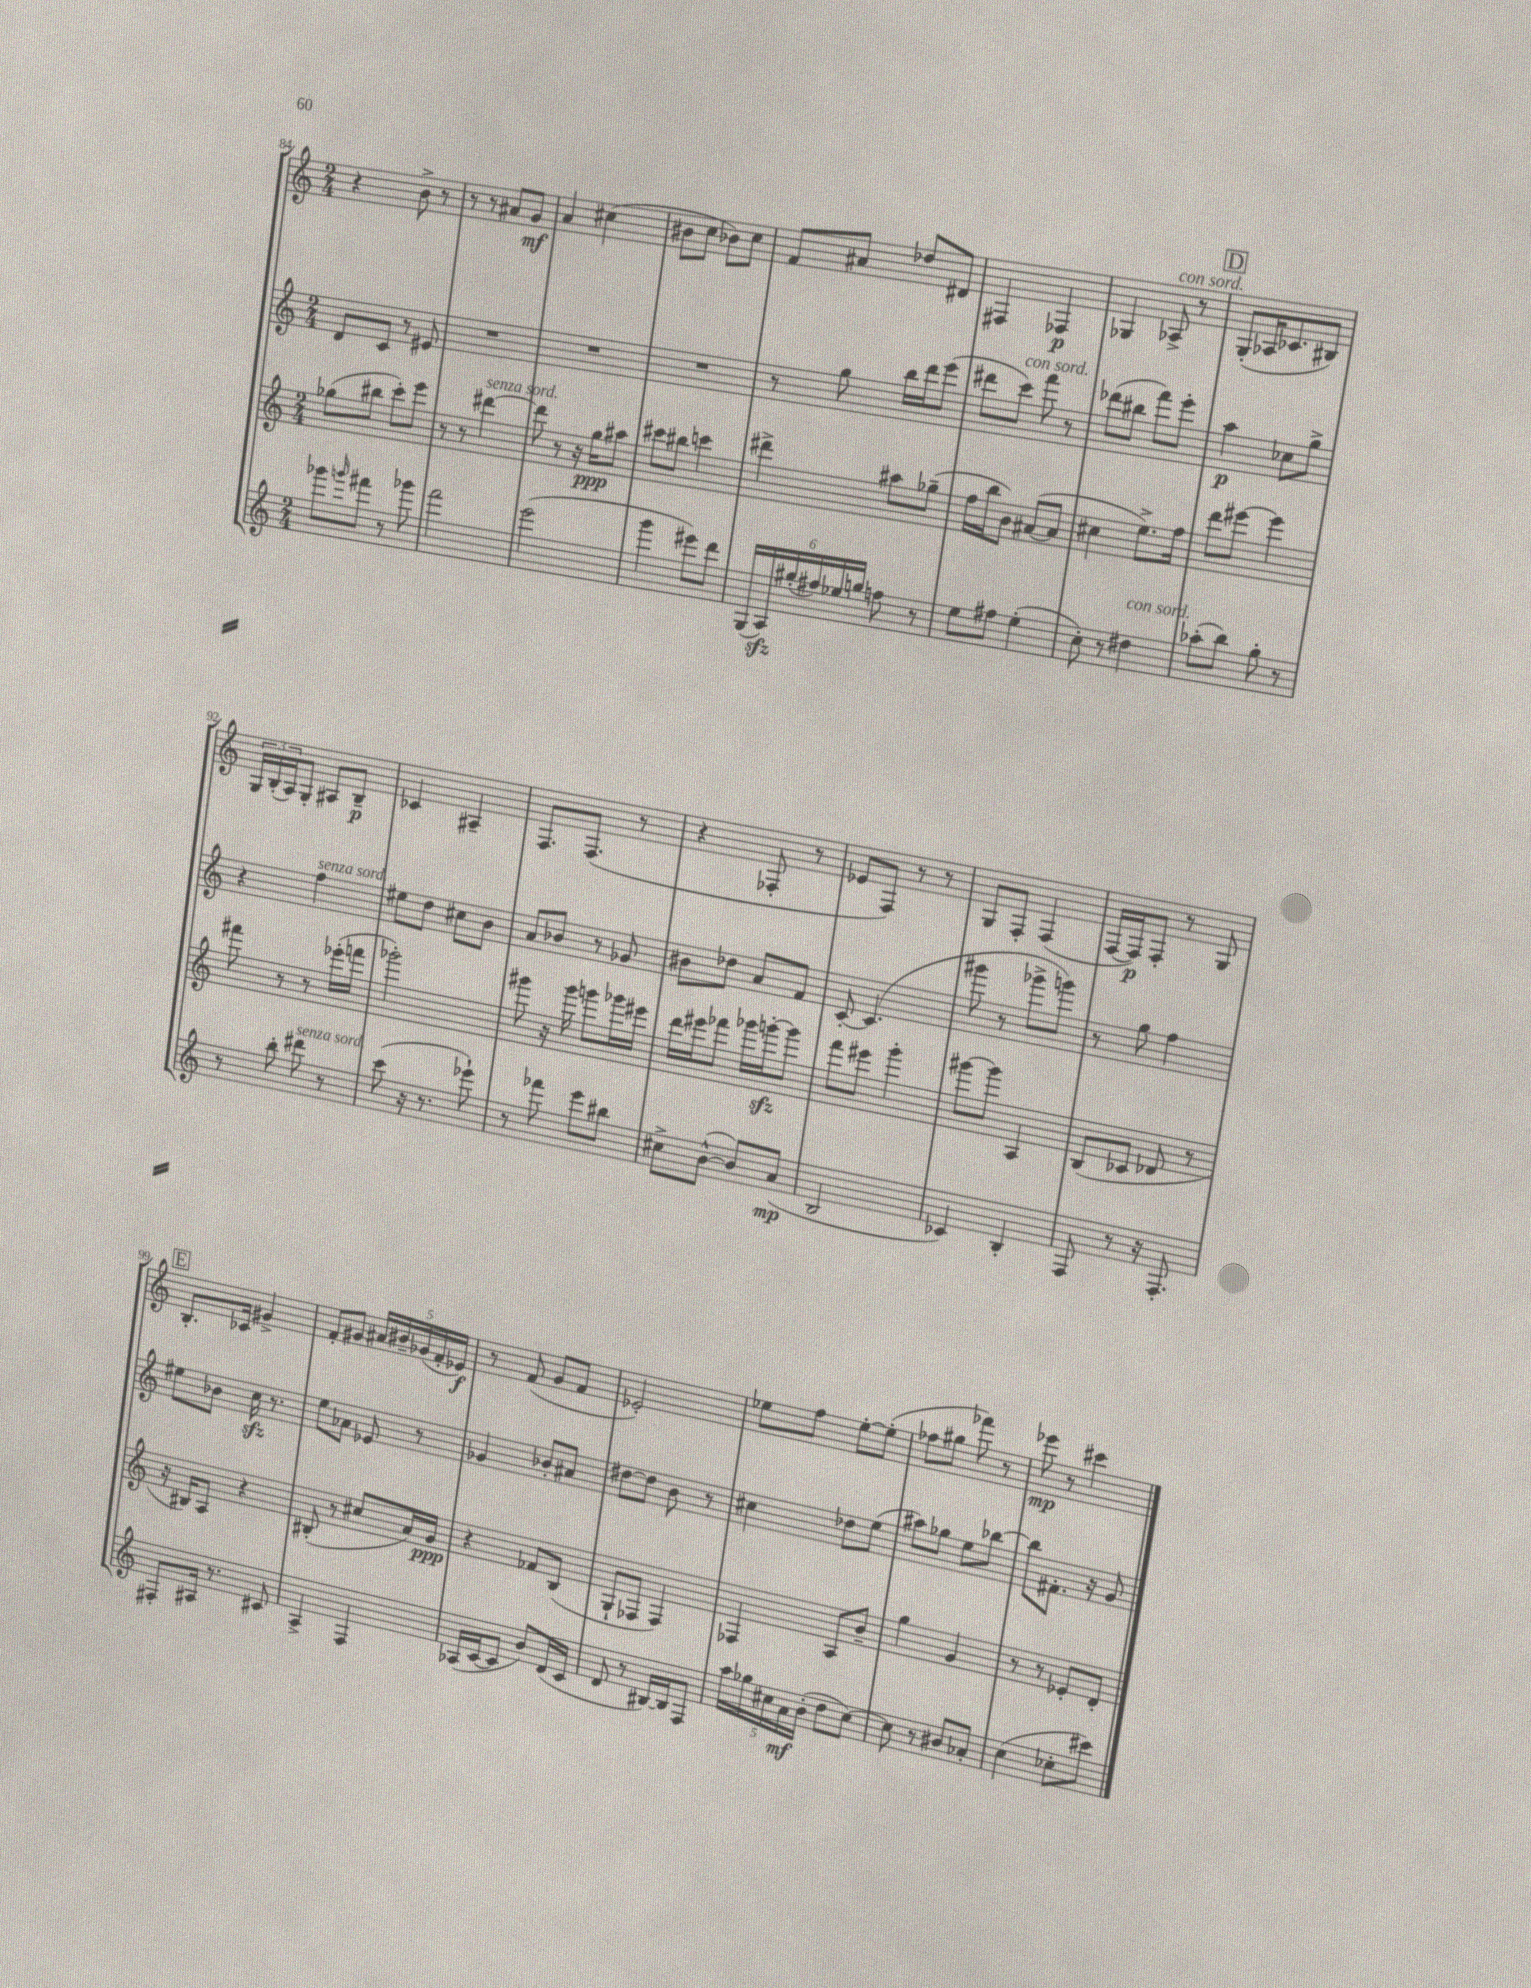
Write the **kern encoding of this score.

**kern	**dynam	**kern	**dynam	**kern	**dynam	**kern	**dynam
*part4	*part4	*part3	*part3	*part2	*part2	*part1	*part1
*staff4	*staff4	*staff3	*staff3	*staff2	*staff2	*staff1	*staff1
*clefG2	*	*clefG2	*	*clefG2	*	*clefG2	*
*k[]	*	*k[]	*	*k[]	*	*k[]	*
*M2/4	*	*M2/4	*	*M2/4	*	*M2/4	*
=84	=84	=84	=84	=84	=84	=84	=84
8ggg-X\L	.	(8gg-X\L	.	8d/L	.	4r	.
16qqgggn/	.	.	.	.	.	.	.
8fff#X\J	.	8bb#X\J	.	8c/J	.	.	.
8r	.	8ccc'\L)	.	8r	.	8b^\	.
8ggg-X\	.	8eee\J	.	8e#X/	.	8r	.
=85	=85	=85	=85	=85	=85	=85	=85
2fff\	.	8r	.	2r	.	8r	.
.	.	8r	.	.	.	8r	.
!	!	!LO:TX:a:i:t=senza sord.	!	!	!	!	!
.	.	[4ddd#X\	.	.	.	8a#X/L	.
.	.	.	.	.	.	8g/J	mf
=86	=86	=86	=86	=86	=86	=86	=86
(2eee\	.	8ddd#\]	.	2r	.	4a/	.
.	.	8r	.	.	.	.	.
.	.	16r	.	.	.	(4cc#X\	.
.	.	16gg\KL	ppp	.	.	.	.
.	.	8aa#X\J	.	.	.	.	.
=87	=87	=87	=87	=87	=87	=87	=87
4ggg\	.	8ccc#X\L	.	2r	.	8b#X\L	.
.	.	8bb#X\J	.	.	.	8cc\J	.
8eee#X\L)	.	4cccn\	.	.	.	8b-X\L)	.
8ddd\J	.	.	.	.	.	8cc\J	.
=88	=88	=88	=88	=88	=88	=88	=88
(24G/LL	.	4ddd#X^\	.	8r	.	8f/L	.
24Azz/)	.	.	.	.	.	.	.
(24gg#X'/	.	.	.	.	.	.	.
24ff#X/)	.	.	.	8gg\	.	8a#X/J	.
24ee-X/	.	.	.	.	.	.	.
24ggn/JJ	.	.	.	.	.	.	.
8ffn\	.	8aa#X\L	.	16bb\LL	.	8dd-X/L	.
.	.	.	.	16ddd\J	.	.	.
8r	.	(8gg-X~\J	.	(8eee\J	.	8d#X/J	.
=89	=89	=89	=89	=89	=89	=89	=89
8ee\L	.	16ff\LL	.	8ddd#X\L	.	4F#X/	.
.	.	16bb\J	.	.	.	.	.
!	!	!	!	!LO:TX:a:i:t=con sord.	!	!	!
8ff#X\J	.	8b\J)	.	8ccc\J)	.	.	.
(4ee'\	.	([8a#X/L	.	8fff\	.	4F-X/	p
.	.	8a#/J]	.	8r	.	.	.
=90	=90	=90	=90	=90	=90	=90	=90
8cc'\)	.	4cc#X\	.	(8ddd-X\L	.	4G-X/	.
8r	.	.	.	8bb#X\J	.	.	.
!	!	!	!	!	!	!LO:TX:a:i:t=con sord.	!
!LO:TX:a:i:t=con sord.	!	!	!	!	!	!	!
4dd#X\	.	8.ee^\L)	.	8fff\L)	.	8A-X^/	.
.	.	.	.	8eee'\J	.	8r	.
.	.	16ff\Jk	.	.	.	.	.
!!LO:REH:place=s1:t=D
=91	=91	=91	=91	=91	=91	=91	=91
(8aa-X'\L	.	8ddd\L	.	4aa\	p	(8G'/L	.
8bb\J)	.	[8eee#X\J	.	.	.	16A-X/K	.
.	.	.	.	.	.	8.c-X/	.
8gg'\	.	4eee#\]	.	8cc-X\L	.	.	.
8r	.	.	.	8gg^\J	.	8B#X/J)	.
!!LO:LB:g=z
=92	=92	=92	=92	=92	=92	=92	=92
8r	.	8fff#X\	.	4r	.	24G/LL	.
.	.	.	.	.	.	(24B'/	.
.	.	.	.	.	.	24A/J)	.
8bb'\	.	8r	.	.	.	8G'/J	.
!	!	!	!	!LO:TX:a:i:t=senza sord.	!	!	!
!LO:TX:a:i:t=senza sord.	!	!	!	!	!	!	!
8ddd#X\	.	8r	.	4ff\	.	8A#X/L	.
8r	.	(16eee-X'\LL	.	.	.	8B~/J	p
.	.	16fffn\JJ	.	.	.	.	.
=93	=93	=93	=93	=93	=93	=93	=93
(8ccc\	.	2ggg-X'\)	.	8ee#X\L	.	4c-X/	.
16r	.	.	.	8dd\J	.	.	.
8.r	.	.	.	.	.	.	.
.	.	.	.	8cc#X\L	.	4A#X~/	.
8eee-X`\)	.	.	.	8b\J	.	.	.
=94	=94	=94	=94	=94	=94	=94	=94
8r	.	8ggg#X\	.	8a/L	.	8.F/L	.
8fff-X\	.	16r	.	8b-X/J	.	.	.
.	.	16ggg#\	.	.	.	(8.F/J	.
8eee\L	.	8gggn\L	.	8r	.	.	.
8bb#X\J	.	16ggg-X\L	.	8g-X/	.	8r	.
.	.	16eee#X\JJ	.	.	.	.	.
=95	=95	=95	=95	=95	=95	=95	=95
8cc#X^\L	.	16ddd\LL	.	8b#X\L	.	4r	.
.	.	16eee#X\J	.	.	.	.	.
([8b^^\J	.	8fff-X\J	.	8dd-X\J	.	.	.
8b/L])	.	16ggg-X\LL	.	8a/L	.	8F-X'/	.
.	.	[16gggnzz'\J	.	.	.	.	.
(8a/J	mp	8ggg\J]	.	8f/J	.	8r	.
=96	=96	=96	=96	=96	=96	=96	=96
2B/	.	8fff\L	.	[8c'/	.	8e-X/L	.
.	.	8eee#X\J	.	(4.c/]	.	8F/J)	.
.	.	4ggg'\	.	.	.	8r	.
.	.	.	.	.	.	8r	.
=97	=97	=97	=97	=97	=97	=97	=97
4c-X/)	.	[8ggg#X\L	.	8ggg#X\	.	8G/L	.
.	.	8ggg#\J]	.	8r	.	8F'/J	.
4B'/	.	4A/	.	8ggg-X^\L	.	(4F/	.
.	.	.	.	8gggn\J)	.	.	.
=98	=98	=98	=98	=98	=98	=98	=98
8F/	.	(8B/L	.	8r	.	[16F/LL	.
.	.	.	.	.	.	16F/J])	p
8r	.	8c-X/J	.	8gg\	.	8F'/J	.
16r	.	8d-X/	.	4ff\	.	8r	.
8.F'/	.	.	.	.	.	.	.
.	.	8r	.	.	.	8G/	.
!!LO:LB:g=z
!!LO:REH:place=s1:t=E
=99	=99	=99	=99	=99	=99	=99	=99
8F#X'/L	.	16r	.	8ee#X\L	.	8.B'/L	.
.	.	16B#X/KL)	.	.	.	.	.
16A#X/Jk	.	8A/J	.	8b-X\J	.	.	.
8.r	.	.	.	.	.	16c-X/Jk	.
.	.	4r	.	16cczz\	.	4g#X^/	.
.	.	.	.	8.r	.	.	.
8c#X/	.	.	.	.	.	.	.
=100	=100	=100	=100	=100	=100	=100	=100
4A^/	.	(8B#X'/	.	8ee\L	.	8f'/L	.
.	.	8r	.	8a-X\J	.	8g#X/J	.
4F/	.	8cc#X/L	.	8e-X/	.	20a#X/LL	.
.	.	.	.	.	.	20b#X~/	.
.	.	.	.	.	.	(20g-X/	.
.	.	16a/L)	.	8r	.	.	.
.	.	.	.	.	.	20f'/	.
.	.	16g/JJ	ppp	.	.	.	.
.	.	.	.	.	.	20e-X/JJ)	f
=101	=101	=101	=101	=101	=101	=101	=101
(16A-X/LL	.	4r	.	4g-X/	.	8r	.
[16c/J	.	.	.	.	.	.	.
8c/J]	.	.	.	.	.	(8f/	.
8b/L)	.	8f-X/L	.	8b-X'/L	.	8g/L	.
(16d/L	.	(8B/J	.	8a#X/J	.	8f/J	.
16c/JJ	.	.	.	.	.	.	.
=102	=102	=102	=102	=102	=102	=102	=102
8d/	.	8G`/L	.	[8dd#X\L	.	2e-X'/)	.
8r	.	8F-X/J	.	8dd#\J]	.	.	.
[16B#X/LL)	.	4F-/)	.	8b\	.	.	.
16B#/J]	.	.	.	.	.	.	.
8F/J	.	.	.	8r	.	.	.
=103	=103	=103	=103	=103	=103	=103	=103
20aa\LL	.	4F-X/	.	4cc#X\	.	8ee-X\L	.
20gg-X\	.	.	.	.	.	.	.
20cc#X\	.	.	.	.	.	.	.
.	.	.	.	.	.	8ff\J	.
20a\	mf	.	.	.	.	.	.
(20b'\JJ	.	.	.	.	.	.	.
8dd\L	.	8A/L	.	8dd-X\L	.	[8ee-'\L	.
[8cc#\J)	.	8b~/J	.	(8ee\J	.	(8ee-'\J]	.
=104	=104	=104	=104	=104	=104	=104	=104
8cc#\]	.	4gg\	.	8aa#X\L)	.	8ff-X\L	.
8r	.	.	.	8gg-X\J	.	8gg#X\J	.
8b#X/L	.	4g/	.	8ee\L	.	8fff-X\)	.
8a-X'/J	.	.	.	[8bb-X\J	.	8r	.
=105	=105	=105	=105	=105	=105	=105	=105
(4cc\	.	8r	.	8bb-\L]	.	8eee-X\	mp
.	.	8r	.	8.f#X'\J	.	8r	.
8cc-X'\L	.	8e-X'/L	.	.	.	4ccc#X\	.
.	.	.	.	16r	.	.	.
8ccc#X\J)	.	8d'/J	.	8g/	.	.	.
==	==	==	==	==	==	==	==
*-	*-	*-	*-	*-	*-	*-	*-
